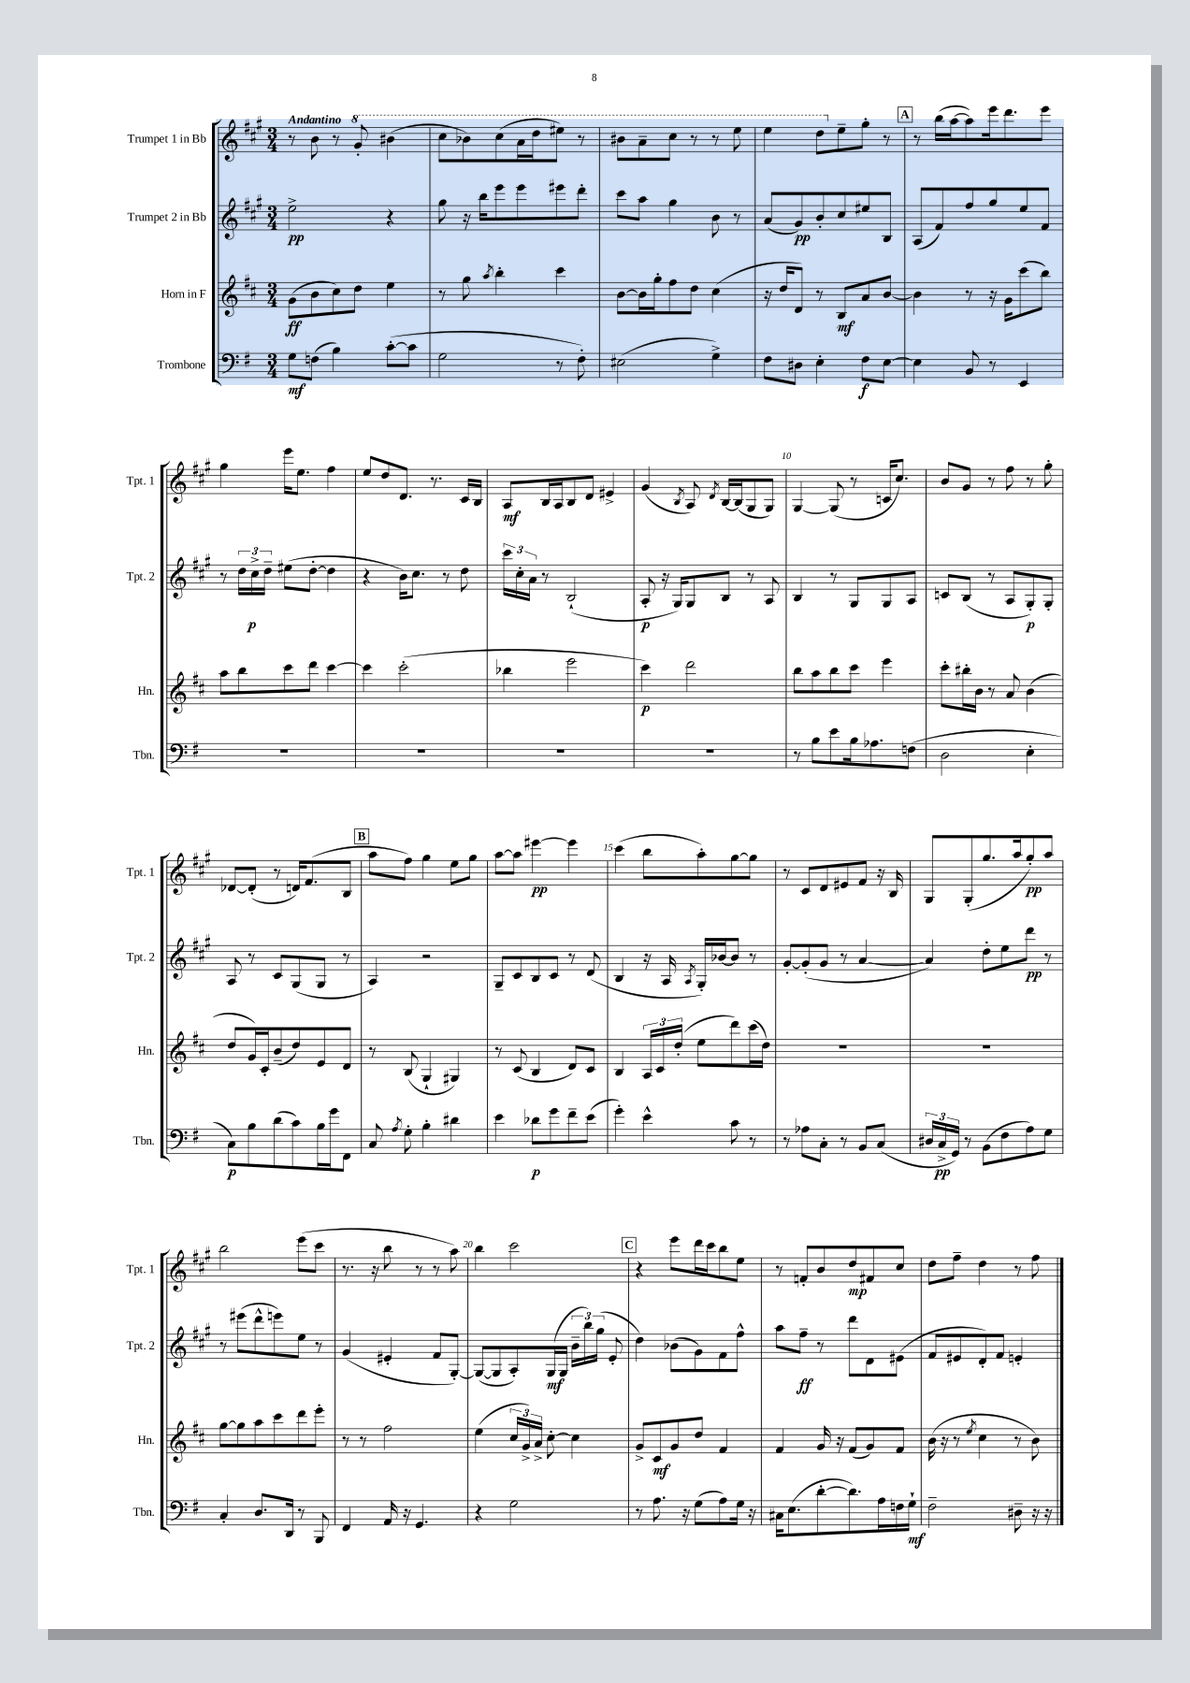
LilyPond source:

<<
\new StaffGroup <<
\new Staff = "s0" \with { instrumentName = "Trumpet 1 in Bb" shortInstrumentName = "Tpt. 1" } {
    \clef treble \key a \major \numericTimeSignature \time 3/4 \tempo "Andantino"
    \autoBeamOff r8 b'8 r8 \ottava #1 gis''8-. bis''4( |
    cis'''8[ bes''8) cis'''8( a''16 d'''16 eis'''8]) r8 |
    bis''8[ a''8-- cis'''8] r8 r8 e'''8 |
    e'''4 d'''8[ \ottava #0 e''8-- gis''8]-. r8 |
    \mark \markup { \box "A" } r8 b''16[( a''16~ a''8) e'''16 d'''8. e'''8] |
    gis''4 e'''16[ e''8.] fis''4 |
    e''8[ d''8 d'8.] r8. cis'16[ b16] |
    a8[\mf b16 a16 b8 d'8] eis'4-> |
    gis'4( \acciaccatura { b8 } a8) \acciaccatura { d'8 } b16[~ b16( gis8 gis8]) |
    gis4~ gis8( r8 c'16[ cis''8.]) |
    b'8[ gis'8] r8 fis''8 r8 gis''8-. |
    des'8[~ des'8]-.( r8 d'16[) fis'8.( b8] |
    \mark \markup { \box "B" } a''8[ fis''8]) gis''4 e''8[ gis''8] |
    a''8[~ a''8] eis'''4~\pp eis'''4 |
    cis'''4( b''8[ a''8-.) gis''8~ gis''8] |
    r8 cis'8[ d'8 eis'8 fis'8] r16 b16 |
    gis8[ gis8-.( gis''8. a''16 gis''8-.\pp) a''8] |
    b''2 e'''8[( cis'''8] |
    r8. r16 b''8 r8 r8 a''8) |
    b''4 cis'''2 |
    \mark \markup { \box "C" } r4 e'''8[ d'''16 cis'''16 b''8 e''8] |
    r8 f'8[-. b'8 d''8\mp fis'8 cis''8] |
    d''8[ fis''8]-- d''4 r8 fis''8 \bar "|." |
}
\new Staff = "s1" \with { instrumentName = "Trumpet 2 in Bb" shortInstrumentName = "Tpt. 2" } {
    \clef treble \key a \major \numericTimeSignature \time 3/4
    \autoBeamOff e''2->\pp r4 |
    gis''8 r16 b''16[ e'''8 e'''8 eis'''8 d'''8]-. |
    cis'''8[ a''8] gis''4 b'8 r8 |
    a'8[( gis'8\pp) b'8-. cis''8 eis''8 b8] |
    \mark \markup { \box "A" } a8[( fis'8) fis''8 gis''8 e''8 fis'8] |
    r8 \tuplet 3/2 { d''16[ cis''16->\p d''16]-- } eis''8[( d''8]~-. d''4 |
    r4 b'16[) cis''8.] r8 d''8 |
    \tuplet 3/2 { cis'''16[ cis''16-. a'16] } r8 b2-!( |
    a8-.\p r16 gis16[) gis8 b8] r8 a8 |
    b4 r8 gis8[ gis8 a8] |
    c'8[ b8]( r8 a8[ gis8-.\p) gis8]-. |
    a8 r8 cis'8[ gis8( gis8] r8 |
    \mark \markup { \box "B" } a4) r2 |
    gis8[-- cis'8 b8 cis'8] r8 d'8( |
    b4 r16 a16 \acciaccatura { a8 } gis16[-.) bes'16~ bes'8] r8 |
    gis'8[~-. gis'8-.( gis'8] r8 a'4~ |
    a'4) d''8[-. e''8 d'''8]\pp r8 |
    r8 eis'''8[( d'''8-^ e'''8) e''8] r8 |
    gis'4( eis'4-. fis'8[ gis8]~-.) |
    gis8[~( gis8 a8-.) gis16\mf( gis16] \tuplet 3/2 { b'16[-- b''16) gis''16]( } e'8-. |
    \mark \markup { \box "C" } d''4) bes'8[( gis'8) fis'8 fis''8]-^ |
    a''8[ fis''8]--\ff r8 d'''8[ d'8 eis'8]( |
    fis'8[ eis'8 d'8-.) fis'8] e'4-. \bar "|." |
}
\new Staff = "s2" \with { instrumentName = "Horn in F" shortInstrumentName = "Hn." } {
    \clef treble \key d \major \numericTimeSignature \time 3/4
    \autoBeamOff g'8[\ff( b'8 cis''8) d''8] e''4 |
    r8 g''8 \acciaccatura { a''8 } b''4-. cis'''4 |
    b'8[~ b'16 g''16-. fis''8 d''8] cis''4( |
    r16 d''16[ d'8]) r8 b8[\mf a'8 b'8]~ |
    \mark \markup { \box "A" } b'4 r8 r16 g'16[ cis'''8( b''8]) |
    a''8[ b''8 cis'''8 d'''8] cis'''4~ |
    cis'''4 cis'''2-.( |
    bes''4 e'''2 |
    cis'''4\p) d'''2 |
    b''8[ a''8 b''8 cis'''8] e'''4 |
    cis'''8[-. bis''16-. b'16] r8 a'8 b'4( |
    d''8[ g'16) cis'16-. b'8--( d''8) e'8 d'8] |
    \mark \markup { \box "B" } r8 b8( g4-! gis4) |
    r8 cis'8( b4 d'8[) cis'8] |
    b4 \tuplet 3/2 { a16[ cis'16 d''16]-.( } e''8[ d'''8) cis'''16( d''16]) |
    R2. |
    R2. |
    g''8[~ g''8 a''8 cis'''8 d'''8 e'''8]-. |
    r8 r8 fis''2 |
    e''4( \tuplet 3/2 { cis''16[ g'16->) a'16]-> } cis''8~-. cis''4 |
    \mark \markup { \box "C" } g'8[-> cis'8\mf g'8 d''8] fis'4 |
    fis'4 g'16 r16 fis'8[( g'8) fis'8] |
    b'16( r16 r8 \acciaccatura { e''8 } cis''4 r8 b'8) \bar "|." |
}
\new Staff = "s3" \with { instrumentName = "Trombone" shortInstrumentName = "Tbn." } {
    \clef bass \key g \major \numericTimeSignature \time 3/4
    \autoBeamOff g8[\mf f8]( b4) c'8[~-.( c'8] |
    g2 r8 fis8-.) |
    eis2( g4->) |
    fis8[ dis8] e4-. fis8[\f e8]~ |
    \mark \markup { \box "A" } e4 b,8 r8 e,4 |
    R2. |
    R2. |
    R2. |
    R2. |
    r8 b8[ e'8 b16 aes8. f8]( |
    d2 e4-. |
    c8[\p) b8 d'8( c'8) b16 g'16 fis,8] |
    \mark \markup { \box "B" } c8 \acciaccatura { a8 } g8-. b4-. dis'4 |
    e'4 des'8[\p g'8 fis'8-- e'8]( |
    g'4-.) e'4-^ c'8 r8 |
    r8 aes8[ c8]-. r8 b,8[ c8]( |
    \tuplet 3/2 { dis16[ c16->\pp g,16]) } r8 b,8[( fis8 a8) g8] |
    c4-. d8.[ d,16] r8 b,,8 |
    fis,4 a,16 r16 g,4. |
    r4 g2 |
    \mark \markup { \box "C" } r8 a8. r16 g8[( a8) g16] r16 |
    cis16[ e8.( d'8~-. d'8.) a16 f16 g16]-!\mf |
    fis2-- dis8-- r16 r16 \bar "|." |
}
>>
>>
\layout { \context { \Score \override BarNumber.break-visibility = ##(#f #t #t) barNumberVisibility = #(every-nth-bar-number-visible 5) } }
